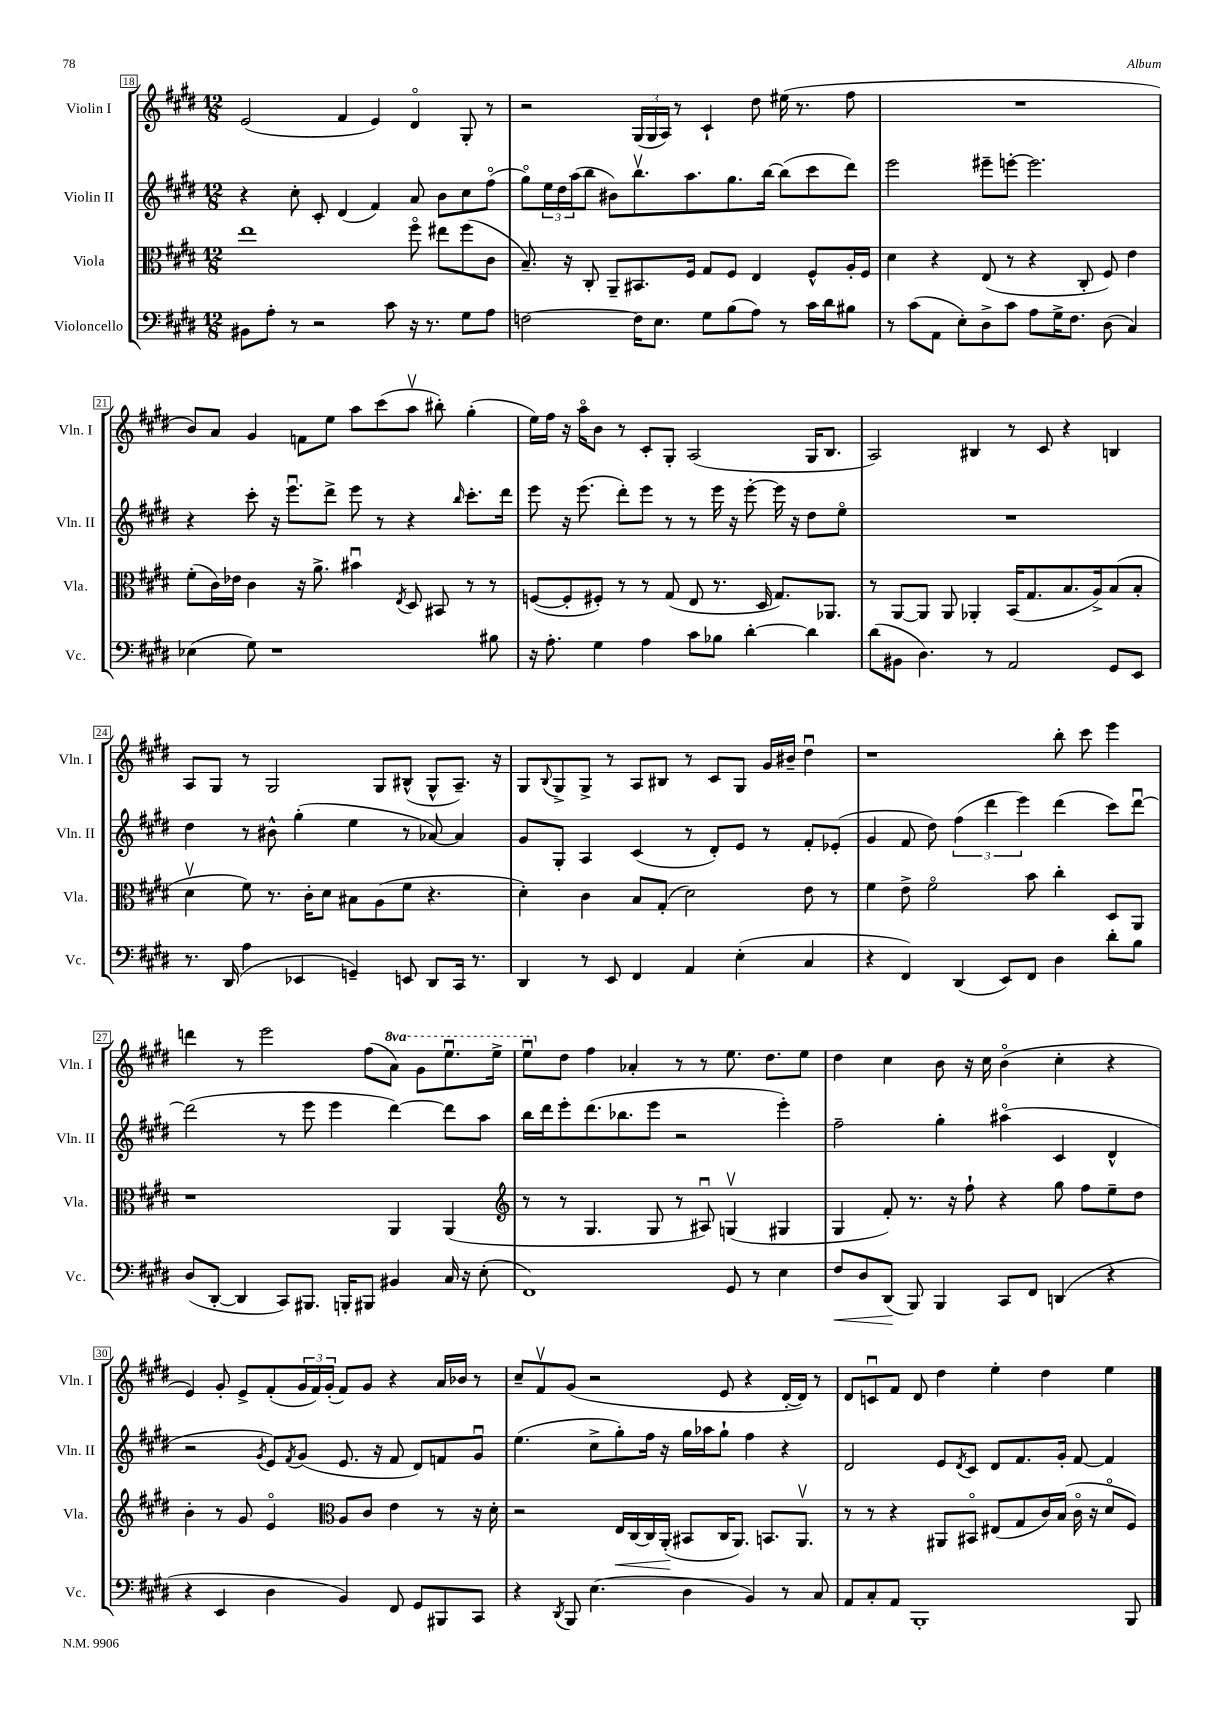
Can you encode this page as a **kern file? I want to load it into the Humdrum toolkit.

**kern	**dynam	**kern	**dynam	**kern	**kern
*part4	*part4	*part3	*part3	*part2	*part1
*staff4	*staff4	*staff3	*staff3	*staff2	*staff1
*I"Violoncello	*	*I"Viola	*	*I"Violin II	*I"Violin I
*I'Vc.	*	*I'Vla.	*	*I'Vln. II	*I'Vln. I
*clefF4	*	*clefC3	*	*clefG2	*clefG2
*k[f#c#g#d#]	*	*k[f#c#g#d#]	*	*k[f#c#g#d#]	*k[f#c#g#d#]
*M12/8	*	*M12/8	*	*M12/8	*M12/8
=18	=18	=18	=18	=18	=18
8BB#X\L	.	1ee	.	4r	(2e/
8A'\J	.	.	.	.	.
8r	.	.	.	8cc#'\	.
2r	.	.	.	8c#'/	.
.	.	.	.	(4d#/	4f#/
.	.	.	.	4f#/)	4e/)
8c#\	.	.	.	.	.
16r	.	8ff#\	.	8a/	4d#/
8.r	.	.	.	.	.
.	.	8ee#X\L	.	8b\L	.
8G#\L	.	(8ff#\	.	8cc#\	8G#'/
8A\J	.	8c#\J	.	(8ff#\J	8r
=19	=19	=19	=19	=19	=19
[2Fn\	.	8.B~/)	.	8gg#\L)	2r
.	.	.	.	24ee\L	.
.	.	.	.	24dd#\	.
.	.	16r	.	.	.
.	.	.	.	(24aa\J	.
.	.	8C#'/	.	8bb\J	.
.	.	8AA~/L	.	8b#X\L)	.
16F\KL]	.	8.BB#X/	.	8.bbv\	(24G#/LL
.	.	.	.	.	24G#/
8.E\J	.	.	.	.	.
.	.	.	.	.	24A/JJ)
.	.	.	.	.	8r
.	.	16F#/Jk	.	8.aa\	.
8G#\L	.	8G#/L	.	.	4c#`/
(8B\	.	8F#/J	.	8.gg#\	.
8A\J)	.	4E/	.	.	8dd#\
.	.	.	.	[16bb\Jk	.
8r	.	.	.	(8bb\L]	(16ee#X\
.	.	.	.	.	8.r
16c#\LL	.	8F#^^/L	.	8ccc#\	.
16d#\J	.	.	.	.	.
8B#X\J	.	16A'/L	.	8ddd#\J)	8ff#\
.	.	16F#/JJ	.	.	.
=20	=20	=20	=20	=20	=20
8r	.	4d#\	.	2eee\	1.r
(8c#\L	.	.	.	.	.
8AA\J	.	4r	.	.	.
8E'\L)	.	.	.	.	.
8D#^\	.	(8E/	.	8eee#X~\L	.
8c#\J	.	8r	.	[8eeen'\J	.
8A\L	.	4r	.	2.eee\]	.
16G#^\K	.	.	.	.	.
8.F#\J	.	.	.	.	.
.	.	8C#'/	.	.	.
(8D#\	.	8F#/)	.	.	.
4C#/)	.	4e\	.	.	.
!!LO:LB:g=z
=21	=21	=21	=21	=21	=21
(4E-X\	.	(8f#'\L	.	4r	8b/L)
.	.	16c#\L)	.	.	8a/J
.	.	16e-X\JJ	.	.	.
8G#\)	.	4c#\	.	8ccc#'\	4g#/
1r	.	.	.	16r	.
.	.	.	.	8.eeeu\L	.
.	.	16r	.	.	8fn\L
.	.	8.a^\	.	.	.
.	.	.	.	8ddd#^\J	8ee\J
.	.	4b#Xu\	.	8eee\	8aa\L
.	.	.	.	8r	(8ccc#\
.	.	8qE/	.	.	.
.	.	8D#/	.	4r	8aav\J
.	.	8BB#X/	.	.	8bb#X'\)
.	.	.	.	16qqbb/	.
.	.	8r	.	8.ccc#'\L	(4gg#'\
8B#X\	.	8r	.	.	.
.	.	.	.	16ddd#\Jk	.
=22	=22	=22	=22	=22	=22
16r	.	([8Fn/L	.	8eee\	16ee\LL)
8.A'\	.	.	.	.	16ff#\JJ
.	.	8F'/]	.	16r	16r
.	.	.	.	(8.eee\	16aa\KL
4G#\	.	8F#X'/J)	.	.	8b\J
.	.	8r	.	8ddd#'\L)	8r
4A\	.	8r	.	8eee\J	8c#'/L
.	.	(8G#/	.	8r	8G#'/J
8c#\L	.	8E/	.	8r	(2A/
8B-X\J	.	8.r	.	16eee\	.
.	.	.	.	16r	.
[4d#'\	.	.	.	[8eee'\	.
.	.	16D#/	.	.	.
.	.	8.G#/L)	.	16eee\]	.
.	.	.	.	16r	.
4d#\]	.	.	.	8dd#\L	16G#/KL
.	.	8.AA-X/J	.	.	8.B/J
.	.	.	.	8ee\J	.
=23	=23	=23	=23	=23	=23
(8d#\L	.	8r	.	1.r	2A/)
8BB#X\J	.	[8AA/L	.	.	.
4.D#\)	.	8AA/J]	.	.	.
.	.	8AA/	.	.	.
.	.	4AA-X'/	.	.	4B#X/
8r	.	.	.	.	.
2AA/	.	(16BB/KL	.	.	8r
.	.	8.G#/	.	.	.
.	.	.	.	.	8c#/
.	.	8.B/	.	.	4r
.	.	16A^/k)	.	.	.
8GG#/L	.	(8B/	.	.	4Bn/
8EE/J	.	8B'/J	.	.	.
!!LO:LB:g=z
=24	=24	=24	=24	=24	=24
8.r	.	4d#v\	.	4dd#\	8A/L
.	.	.	.	.	8G#/J
(16DD#/	.	.	.	.	.
4A\	.	8f#\)	.	8r	8r
.	.	8.r	.	8b#X^^\	2G#/
4EE-X/	.	.	.	(4gg#'\	.
.	.	16c#'\KL	.	.	.
.	.	8d#\J	.	.	.
4GGn~/)	.	8B#X\L	.	4ee\	.
.	.	(8A\	.	.	8G#/L
8EEn/	.	8f#\J	.	8r	(8B#X^^/J
8DD#/L	.	4.r	.	[8a-X/)	8G#^^/L
16CC#/Jk	.	.	.	4a-/]	8.A~/J)
8.r	.	.	.	.	.
.	.	.	.	.	16r
=25	=25	=25	=25	=25	=25
4DD#/	.	4d#'\)	.	8g#/L	8G#/L
.	.	.	.	.	8qqB/
.	.	.	.	8G#'/J	8G#^/
8r	.	4c#\	.	4A/	8G#^/J
8EE/	.	.	.	.	8r
4FF#/	.	8B/L	.	(4c#/	8A/L
.	.	(8G#'/J	.	.	8B#X/J
4AA/	.	2d#\)	.	8r	8r
.	.	.	.	8d#'/L)	8c#/L
(4E'\	.	.	.	8e/J	8G#/J
.	.	.	.	8r	16g#/LL
.	.	.	.	.	16b#X~/JJ
4C#/	.	8e\	.	8f#'/L	4dd#u\
.	.	8r	.	(8e-X'/J	.
=26	=26	=26	=26	=26	=26
4r	.	4f#\	.	4g#/	1r
4FF#/)	.	8e^\	.	8f#/	.
.	.	2f#\	.	8dd#\)	.
(4DD#/	.	.	.	(6ff#\	.
.	.	.	.	6ddd#\	.
8EE/L)	.	.	.	.	.
.	.	.	.	6eee\)	.
8FF#/J	.	8b\	.	.	.
4D#\	.	4cc#'\	.	(4ddd#\	8bb'\
.	.	.	.	.	8ccc#\
8d#'\L	.	8D#/L	.	8ccc#\L)	4eee\
8B\J	.	8AA/J	.	[8ddd#u\J	.
!!LO:LB:g=z
=27	=27	=27	=27	=27	=27
(8D#/L	.	1r	.	(2ddd#\]	4dddn\
[8DD#'/J	.	.	.	.	.
4DD#/]	.	.	.	.	8r
.	.	.	.	.	2eee\
8CC#/L)	.	.	.	8r	.
8.BBB#X/J	.	.	.	8eee\	.
.	.	.	.	4eee\	.
16BBBn'/KL	.	.	.	.	.
8BBB#X/J	.	.	.	.	(8ff#\L
*	*	*	*	*	*8va
4BB#X/	.	4AA/	.	[4ddd#\)	8aa\J)
.	.	.	.	.	8gg#\L
16C#/	.	(4AA/	.	8ddd#\L]	8.eeeu\
16r	.	.	.	.	.
(8E'\	.	.	.	8aa\J	.
.	.	.	.	.	16eee^\Jk
=28	=28	=28	=28	=28	=28
*	*	*clefG2	*	*	*
1FF#)	.	8r	.	16bb\LL	8eeeu\L
.	.	.	.	16ddd#\J	.
*	*	*	*	*	*X8va
.	.	8r	.	8eee'\	8dd#\J
.	.	4.G#/	.	(8.ddd#\	4ff#\
.	.	.	.	8.bb-X\	.
.	.	.	.	.	4a-X'/
.	.	8G#/	.	8eee\J	.
.	.	8r	.	2r	8r
.	.	8A#Xu/)	.	.	8r
8GG#/	.	(4Gnv/	.	.	8.ee\
8r	.	.	.	.	.
.	.	.	.	.	8.dd#\L
4E\	.	4G#X/	.	4eee'\)	.
.	.	.	.	.	8ee\J
=29	=29	=29	=29	=29	=29
!	!LO:HP:b	!	!	!	!
8F#/L	<	4G#/	.	2ff#~\	4dd#\
8D#/	.	.	.	.	.
(8DD#/J	.	8f#'/)	.	.	4cc#\
8BBB/)	[	8.r	.	.	.
4BBB/	.	.	.	4gg#'\	8b\
.	.	16r	.	.	.
.	.	8ff#`\	.	.	16r
.	.	.	.	.	16cc#\
8CC#/L	.	4r	.	(4aa#X\	(4b\
8FF#/J	.	.	.	.	.
(4DDn/	.	8gg#\	.	4c#/	4cc#'\
.	.	8ff#\L	.	.	.
4r	.	8ee~\	.	4d#^^/	4r
.	.	8dd#\J	.	.	.
!!LO:LB:g=z
=30	=30	=30	=30	=30	=30
4r	.	4b'\	.	2r	4e/)
4EE/	.	8r	.	.	8g#'/
.	.	8g#/	.	.	8e^/L
.	.	.	.	8qg#/	.
4D#\	.	4e/	.	8e/L)	(8f#'/
.	.	.	.	8qf#/	.
.	.	.	.	(8g#/J	24g#/L
.	.	.	.	.	24f#/)
.	.	.	.	.	(24g#'/JJ
*	*	*clefC3	*	*	*
4BB/)	.	8A/L	.	8.e/	8f#/L)
.	.	8c#/J	.	.	8g#/J
.	.	.	.	16r	.
8FF#/	.	4e\	.	8f#/	4r
8GG#/L	.	.	.	8d#/L)	.
8BBB#X/	.	8r	.	8fn/	16a/LL
.	.	.	.	.	16b-X/JJ
8CC#/J	.	16r	.	8g#u/J	8r
.	.	16d#'\	.	.	.
=31	=31	=31	=31	=31	=31
4r	.	2r	.	(4.ee\	8cc#~/L
.	.	.	.	.	8f#v/
8qDD#/	.	.	.	.	.
8BBB/	.	.	.	.	(8g#/J
(4.E\	.	.	.	8cc#^\L	2r
!	!	!	!LO:HP:b	!	!
.	.	16E/LL	<	8gg#'\)	.
.	.	[16C#/	.	.	.
.	.	16C#/]	.	16ff#\Jk	.
.	.	(16AA'/JJ	.	16r	.
4D#\	.	8BB#X/L	[	16gg#\LL	.
.	.	.	.	16aa-X\J	.
.	.	16C#/K	.	8gg#`\J	8e/
.	.	8.AA/J)	.	.	.
4BB/)	.	.	.	4ff#\	4r
.	.	8.BBn/L	.	.	.
8r	.	.	.	4r	[16d#'/LL
.	.	8.AAv/J	.	.	16d#/JJ])
8C#/	.	.	.	.	8r
=32	=32	=32	=32	=32	=32
8AA/L	.	8r	.	2d#/	8d#/L
8C#'/	.	8r	.	.	8cnu/
8AA/J	.	4r	.	.	8f#/J
1BBB'	.	.	.	.	8d#/
.	.	8AA#X/L	.	8e/L	4dd#\
.	.	.	.	8qd#/	.
.	.	8BB#X/J	.	8c#/J	.
.	.	(8E#X/L	.	8d#/L	4ee'\
.	.	8G#/	.	8.f#/	.
.	.	16c#/L)	.	.	4dd#\
.	.	(16B/JJ	.	16g#'/Jk	.
.	.	16c#\	.	[8f#/	.
.	.	16r	.	.	.
.	.	8d#/L	.	4f#/]	4ee\
8BBB/	.	8F#/J)	.	.	.
==	==	==	==	==	==
*-	*-	*-	*-	*-	*-
